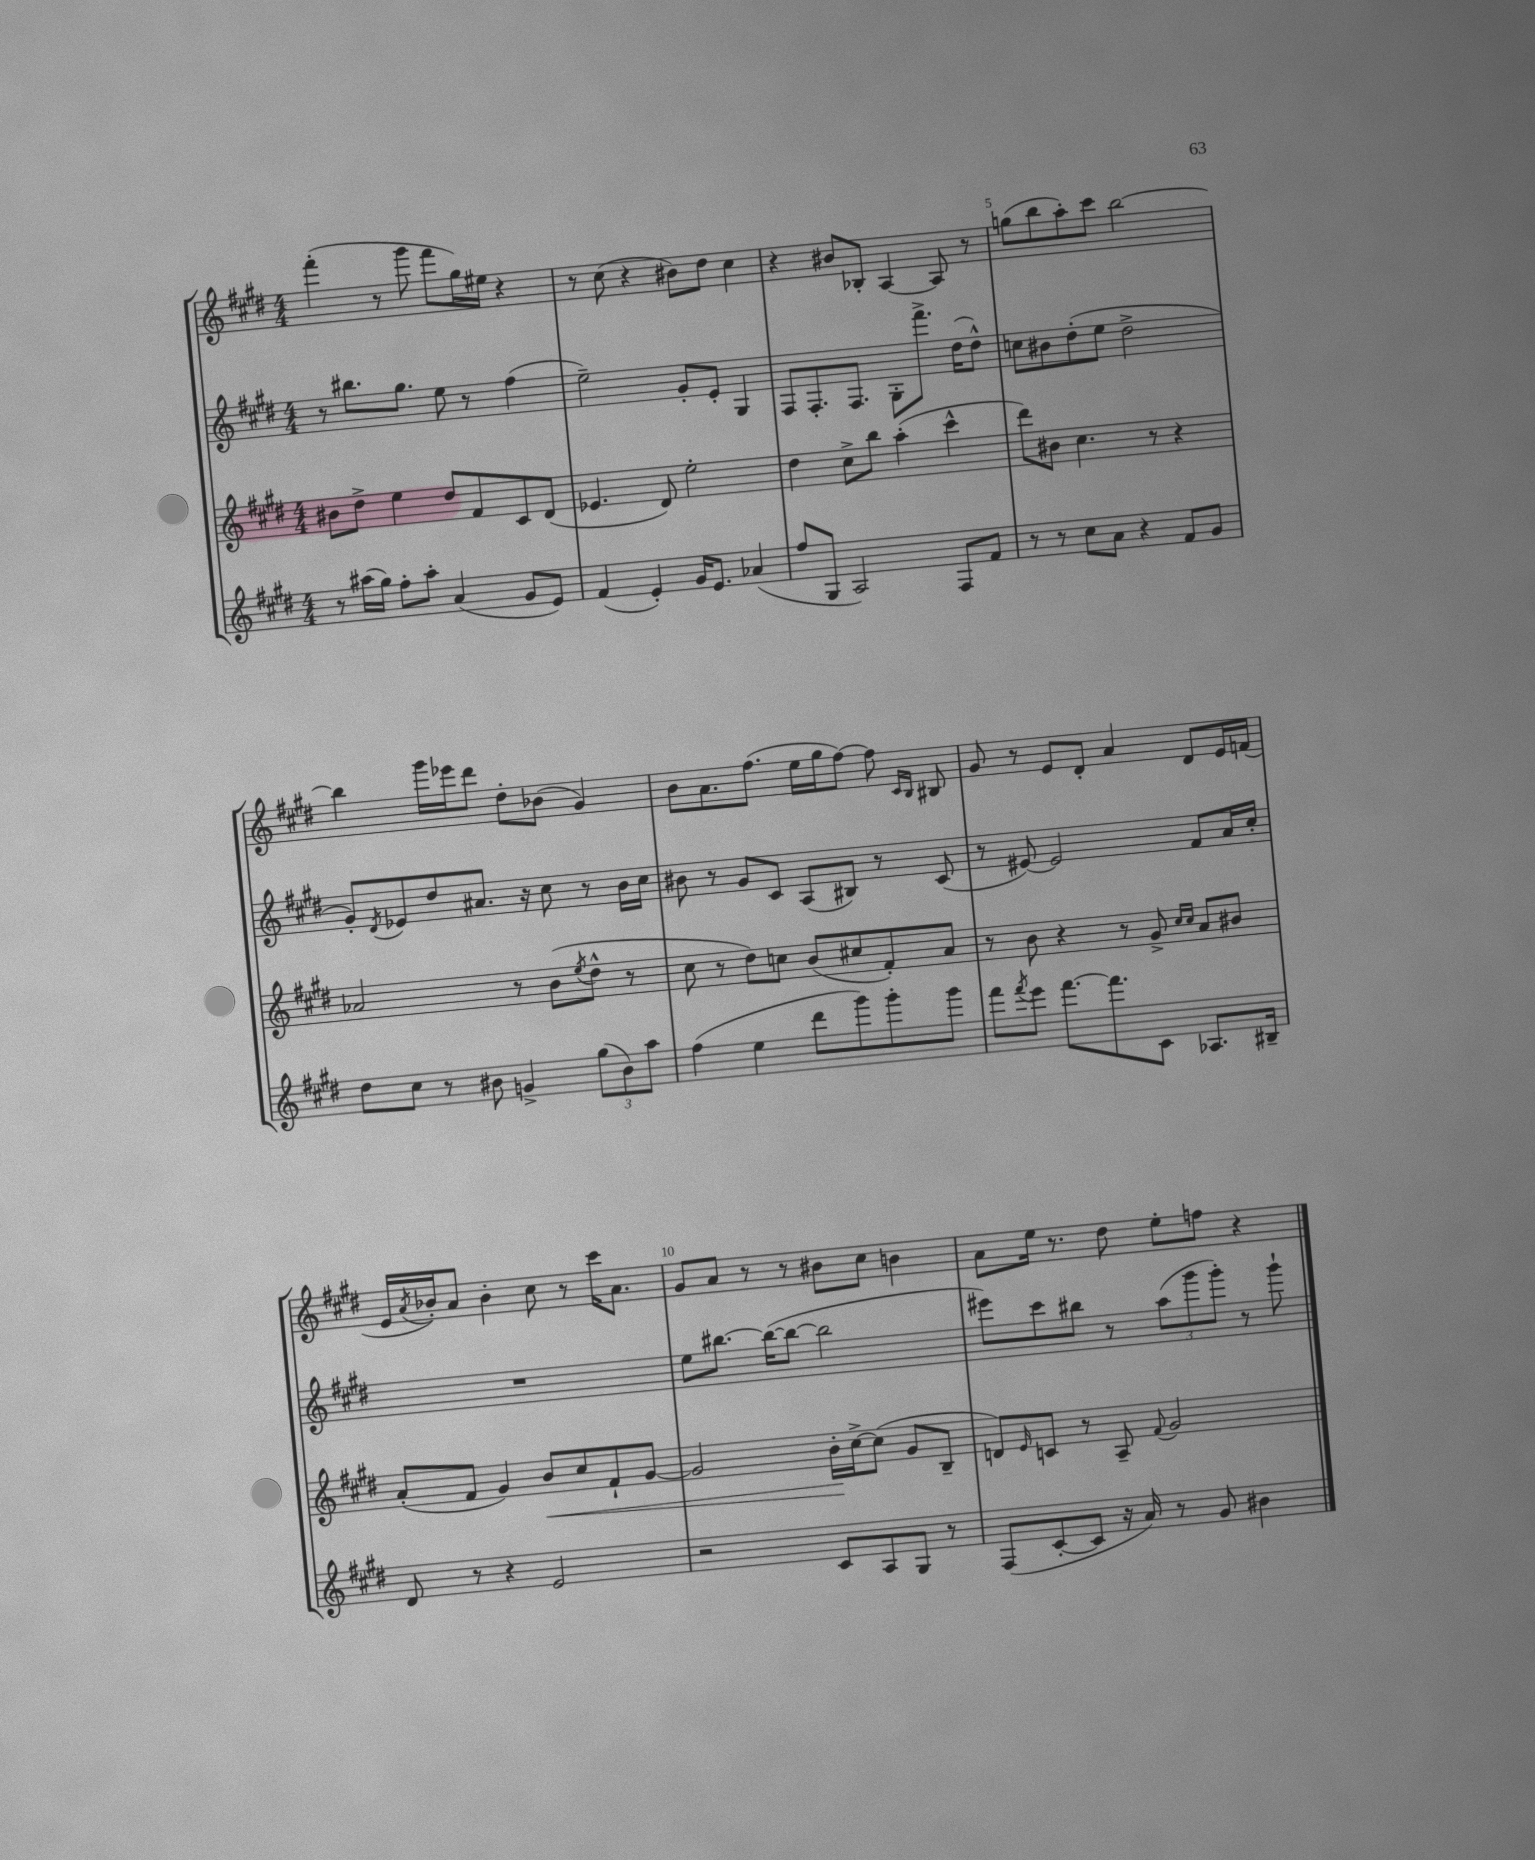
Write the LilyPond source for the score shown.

<<
\new StaffGroup <<
\new Staff = "s0" {
    \clef treble \key e \major \numericTimeSignature \time 4/4
    fis'''4-.( r8 gis'''8 fis'''8 gis''16) eis''16 r4 |
    r8 cis''8( r4 bis'8) dis''8 cis''4 |
    r4 bis'8 bes8-. a4~ a8 r8 |
    g''8( b''8 a''8-.) cis'''8 b''2~ |
    b''4 gis'''16 ees'''16 dis'''8 dis''8-. bes'8( gis'4) |
    b'8 a'8. fis''8.( e''16 gis''16 fis''8~) fis''8 \grace { cis'16 b16 } bis8 |
    gis'8 r8 e'8 dis'8-. a'4 dis'8 e'16 f'16( |
    e'16 \acciaccatura { a'8 } bes'16-.) a'8 bes'4-. cis''8 r8 cis'''16 a'8. |
    gis'8 a'8 r8 r8 bis'8 cis''8 b'4 |
    a'8 e''16 r8. dis''8 e''8-. f''8 r4 \bar "|." |
}
\new Staff = "s1" {
    \clef treble \key e \major \numericTimeSignature \time 4/4
    r8 bis''8. gis''8. e''8 r8 fis''4( |
    e''2--) gis'8-. e'8-. gis4 |
    fis8 fis8.-. fis8. gis8-. fis'''8.-> dis''16( dis''8-^) |
    c''8 bis'8 dis''8-.( e''8 dis''2-> |
    gis'8-.) \acciaccatura { dis'8 } ees'8 dis''8 ais'8. r16 cis''8 r8 b'16 cis''16 |
    bis'8 r8 gis'8 cis'8 a8( bis8) r8 cis'8( |
    r8 eis'8~) eis'2 fis'8 a'16 cis''16-. |
    R1 |
    e''8 bis''8.~ bis''16~( bis''8~ bis''2 |
    eis'''8) cis'''8 bis''8 r8 \tuplet 3/2 { a''8( gis'''8 gis'''8-.) } r8 gis'''8-! \bar "|." |
}
\new Staff = "s2" {
    \clef treble \key e \major \numericTimeSignature \time 4/4
    bis'8 dis''8-> e''4 dis''8 fis'8 cis'8 dis'8( |
    ees'4. dis'8) e''2-. |
    dis''4 cis''8-> b''8 a''4-.( cis'''4-^ |
    dis'''8) bis'8 cis''4. r8 r4 |
    aes'2 r8 b'8( \acciaccatura { e''8 } dis''8-^ r8 |
    cis''8 r8 dis''8) c''8 b'8( cis''8 fis'8-.) a'8 |
    r8 b'8 r4 r8 gis'8-> \grace { cis''16 cis''16 } a'8 bis'8 |
    a'8-.( fis'8 gis'4) b'8\< cis''8 fis'8-! gis'8~ |
    gis'2 b'16-.\! cis''16~-> cis''8( gis'8 b8-- |
    d'8) \grace { e'16 } c'8 r8 a8-- \appoggiatura { fis'8 } gis'2 \bar "|." |
}
\new Staff = "s3" {
    \clef treble \key e \major \numericTimeSignature \time 4/4
    r8 ais''16( gis''16) fis''8-. ais''8-. a'4( gis'8 e'8) |
    fis'4( e'4-.) gis'16 e'8. aes'4( |
    fis''8 gis8 a2) fis8 fis'8 |
    r8 r8 cis''8 a'8 r4 fis'8 gis'8 |
    dis''8 cis''8 r8 bis'8 g'4-> \tuplet 3/2 { gis''8( bis'8) a''8 } |
    fis''4( e''4 dis'''8 gis'''8) gis'''8-. gis'''8 |
    fis'''8 \acciaccatura { fis'''8 } e'''8 fis'''8.~ fis'''8. cis'8 aes8. bis16-- |
    dis'8 r8 r4 e'2 |
    r2 cis'8 a8 gis8 r8 |
    fis8( cis'8~-. cis'8 r16 a'16) r8 gis'8 bis'4 \bar "|." |
}
>>
>>
\layout { \context { \Score currentBarNumber = #2 \override BarNumber.break-visibility = ##(#f #t #t) barNumberVisibility = #(every-nth-bar-number-visible 5) } }
